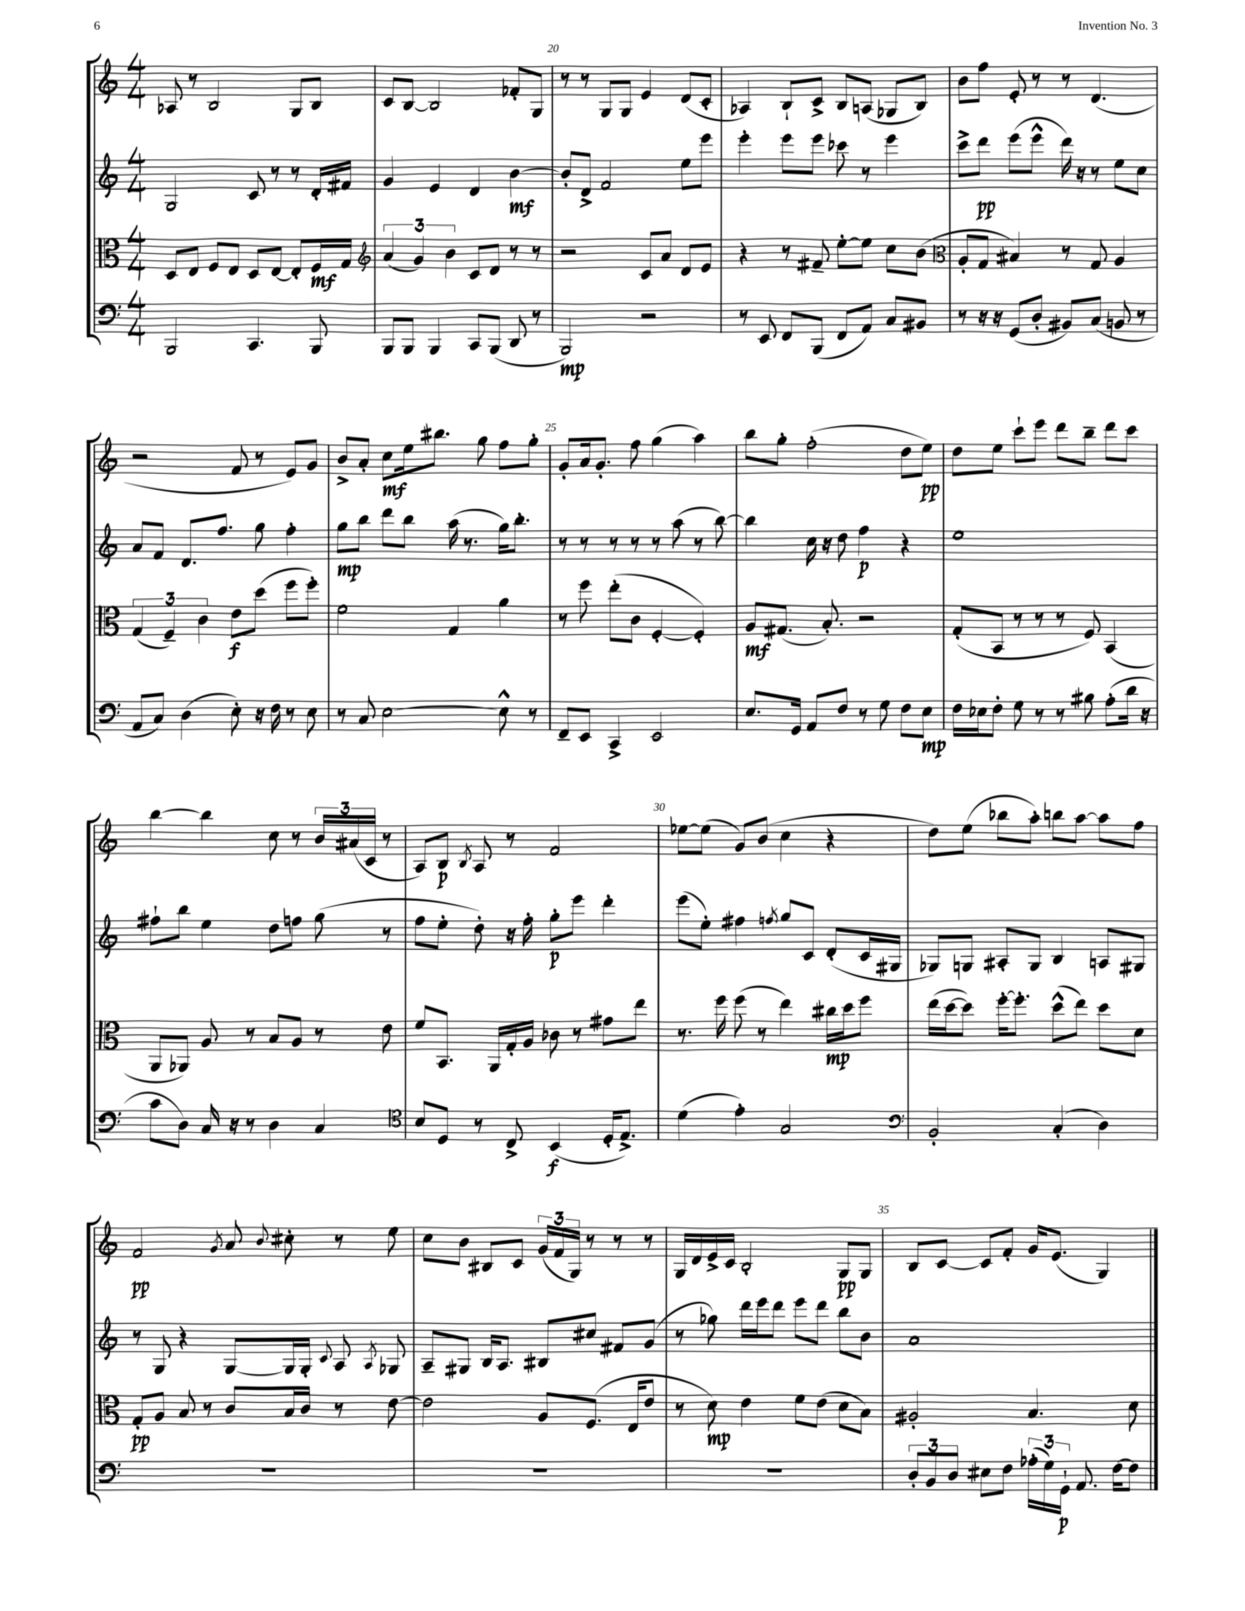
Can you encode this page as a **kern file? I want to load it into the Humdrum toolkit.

**kern	**kern	**kern	**kern
*staff4	*staff3	*staff2	*staff1
*clefF4	*clefC3	*clefG2	*clefG2
*k[]	*k[]	*k[]	*k[]
*M4/4	*M4/4	*M4/4	*M4/4
2BBB	8D	2G	8A-
.	8E	.	8r
.	8F	.	2B
.	8E	.	.
4.CC	8D	8c	.
.	[8E	8r	.
.	8E']	8r	8G
8BBB	16F	16d'	8B
.	16G	16f#	.
=	=	=	=
*	*clefG2	*	*
8BBB	(6a	4g	8c
8BBB	.	.	[8B
.	6g)	.	.
4BBB	.	4e	2B]
.	6b	.	.
8CC	8c	4d	.
(8BBB	8d	.	.
8DD	8r	[4b	8f-'
8r	8r	.	8G
=	=	=	=
2BBB)	2r	8b']	8r
.	.	8d^	8r
.	.	2f	8G
.	.	.	8G
2r	8c	.	4e
.	8a	.	.
.	8d	8ee	(8d
.	8e	8eee	8c'
=	=	=	=
8r	4r	4eee'	4A-)
8EE	.	.	.
8FF	8r	8eee	8B`
(8BBB	8f#~	8eee	8c^
8FF	[8ee'	8ccc-	8B
8AA)	8ee]	8r	(8A
8C	8cc	4eee	8G-
8BB#	(8b	.	8B)
=	=	=	=
*	*clefC3	*	*
8r	8A'	8ccc^	8b
16r	8G	8ddd	8ff
16r	.	.	.
(8GG	4B#)	(8eee	8e'
8D'	.	8eee^^	8r
8BB#)	8r	16ddd)	8r
.	.	16r	.
(8C	8G	8r	(4.d
8BB	4A	8ee	.
8r	.	8cc	.
=	=	=	=
8AA	(6G	8a	2r
8C)	.	8f	.
.	6F~)	.	.
(4D	.	8.d	.
.	6c	.	.
.	.	8.ff	.
8E')	8e	.	8f
16r	(8dd	8gg	8r
16F	.	.	.
8r	8ff	4ff'	8e)
8E	8ff')	.	8g
=	=	=	=
8r	2f	8gg	8b^
8C	.	8bb	8a'
[2E	.	8ddd	8cc
.	.	8bb	16ee
.	.	.	8.bb#
.	4G	(16aa	.
.	.	8.r	.
.	.	.	8gg
8E^^]	4a	16gg)	8ff
.	.	8.bb'	.
8r	.	.	8gg'
=	=	=	=
8FF~	8r	8r	8g'
8EE	8ff	8r	16a
.	.	.	8.g'
4CC^	(8ee'	8r	.
.	8c	8r	8ff
2EE	[4F'	8r	(4gg
.	.	(8aa	.
.	4F'])	8r	4aa)
.	.	[8bb)	.
=	=	=	=
8.E	8A	4bb]	8bb
.	(8.G#	.	8gg'
16GG	.	.	.
8AA	.	16cc	(2ff'
.	8.B')	16r	.
8F	.	8dd	.
8r	2r	4ff	.
8G	.	.	.
8F	.	4r	8dd
8E	.	.	8ee)
=	=	=	=
16F	(8G'	1ee	8dd
16E-	.	.	.
8F'	8BB	.	8ee
8G	8r	.	8ccc`
8r	8r	.	8eee
8r	8r	.	8ddd
8B#	8F)	.	8bb~
(8A'	(4BB	.	8ddd
16d	.	.	8ccc
16r	.	.	.
=	=	=	=
8c	8AA	8ff#`	[4bb
8D)	8AA-)	8bb	.
16C	8A	4ee	4bb]
16r	.	.	.
8r	8r	.	.
4D	8B	8dd	8cc
.	8A	8ff	8r
4C	8r	(8gg	24b
.	.	.	(24a#
.	.	.	24c
.	8e	8r	8r
=	=	=	=
*clefC4	*	*	*
8B	8f	8ff	8A)
8D	8.BB	8ee'	8B
.	.	.	8qB
8r	.	8dd')	8A
.	16AA	.	.
8C^	16G'	16r	8r
.	16A	16ff'	.
(4BB	8c-	8gg'	2f
.	8r	8eee	.
16D'	8g#	4ddd'	.
8.E^)	.	.	.
.	8ee	.	.
=	=	=	=
(4d	8.r	(8eee	[8ee-
.	.	8ee')	(8ee-]
.	16ff	.	.
4e')	(8ff	4ff#	8g)
.	8r	.	(8b
.	.	8qff	.
2G	4ee)	8gg	4cc
.	.	8c	.
.	16cc#	(8d'	4r
.	16dd	.	.
.	8ff	16c	.
.	.	16G#	.
=	=	=	=
*clefF4	*	*	*
2BB'	(16ee	8G-)	8dd)
.	[16dd	.	.
.	8dd])	8G	(8ee
.	[16ff'	8A#'	8bb-
.	8.ff']	.	.
.	.	8G	8aa')
(4C'	(8dd^^	4B	8bb
.	8ee)	.	[8aa
4D)	8dd	8A	8aa]
.	8d	8G#	8ff
=	=	=	=
1r	8G'	8r	2f
.	8A	8G	.
.	8B	4r	.
.	8r	.	.
.	.	.	8qg
.	8c	[8G	8a
.	.	.	8qqb
.	16B	16G]	8cc#'
.	16c	16G'	.
.	.	8qqc	.
.	8r	8A	8r
.	.	8qA	.
.	[8e	8G-	8ee
=	=	=	=
1r	2e]	8A~	8cc
.	.	8G#	8b
.	.	16B	8B#
.	.	8.A	.
.	.	.	8c
.	8A	8B#	(24g
.	.	.	24f
.	.	.	24G)
.	(8.F	8cc#	8r
.	.	8f#	8r
.	16E	.	.
.	8e	(8g	8r
=	=	=	=
1r	8r	8r	16G
.	.	.	16d
.	8d)	8gg-)	16e^
.	.	.	16c
.	4e	16ddd	2B'
.	.	16eee	.
.	.	8ddd	.
.	8f	8eee	.
.	(8e	8ddd	.
.	8d	8bb	8G
.	8B)	8b	8G
=	=	=	=
12D'	2A#'	1a	8B
12BB	.	.	.
.	.	.	[8c
12D	.	.	.
8E#	.	.	8c]
8F	.	.	8f'
(24A-'	4.B	.	16g
24G)	.	.	.
.	.	.	(8.e
24GG`	.	.	.
8.AA	.	.	.
.	.	.	4G)
[16F	.	.	.
8F]	8d	.	.
==	==	==	==
*-	*-	*-	*-
